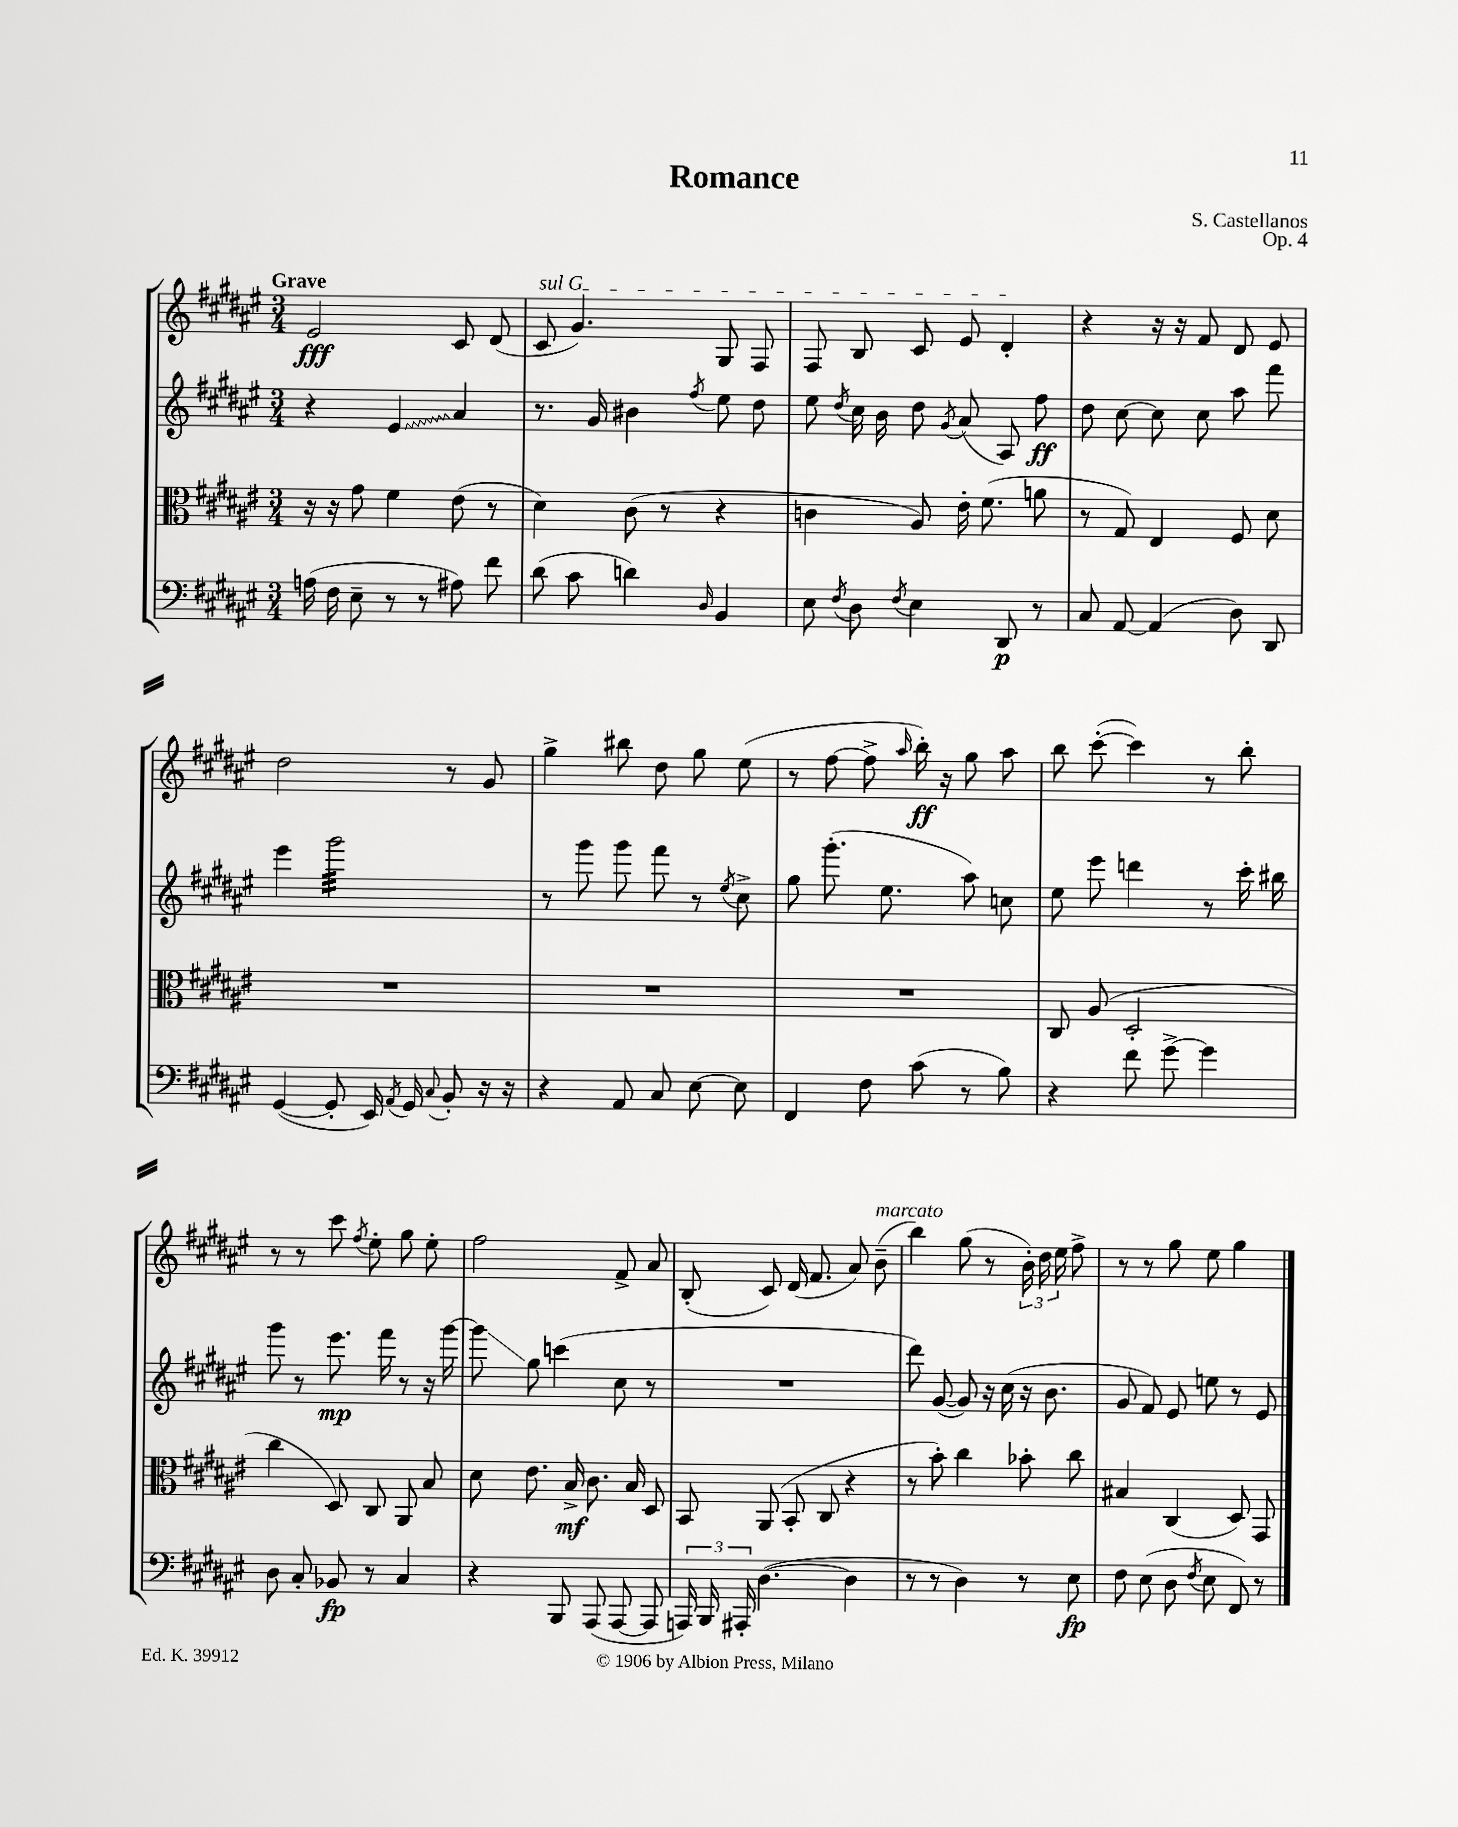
\header { title = "Romance" composer = "S. Castellanos" opus = "Op. 4" }
<<
\new StaffGroup <<
\new Staff = "s0" {
    \clef treble \key fis \major \numericTimeSignature \time 3/4 \tempo "Grave"
    \autoBeamOff eis'2\fff cis'8 dis'8( |
    \once \override TextSpanner.bound-details.left.text = \markup { \italic "sul G" } cis'8\startTextSpan gis'4.) gis8 fis8 |
    fis8 b8 cis'8 eis'8 dis'4-.\stopTextSpan |
    r4 r16 r16 fis'8 dis'8 eis'8 |
    dis''2 r8 gis'8 |
    gis''4-> bis''8 dis''8 gis''8 eis''8( |
    r8 fis''8~ fis''8-> \grace { ais''16 } b''16-.\ff) r16 gis''8 ais''8 |
    b''8 cis'''8~-.( cis'''4) r8 b''8-. |
    r8 r8 cis'''8 \acciaccatura { fis''8 } eis''8-. gis''8 eis''8-. |
    fis''2 fis'8-> ais'8 |
    b8-.( cis'8) dis'16( fis'8. ais'8) b'8--^\markup { \italic "marcato" }( |
    b''4) gis''8( r8 \tuplet 3/2 { b'16-.) dis''16 eis''16 } fis''8-> |
    r8 r8 gis''8 eis''8 gis''4 \bar "|." |
}
\new Staff = "s1" {
    \clef treble \key fis \major \numericTimeSignature \time 3/4
    \autoBeamOff r4 \once \override Glissando.style = #'zigzag eis'4\glissando ais'4 |
    r8. gis'16 bis'4 \acciaccatura { fis''8 } eis''8 dis''8 |
    eis''8 \acciaccatura { dis''8 } cis''16 b'16 dis''8 \acciaccatura { gis'8 } ais'8( ais8) fis''8\ff |
    dis''8 cis''8~ cis''8 cis''8 ais''8 fis'''8 |
    eis'''4 gis'''2:32 |
    r8 gis'''8 gis'''8 fis'''8 r8 \acciaccatura { eis''8 } cis''8-> |
    gis''8 gis'''8.-.( eis''8. ais''8) c''8 |
    eis''8 eis'''8 d'''4 r8 cis'''16-. bis''16 |
    gis'''8 r8 eis'''8.\mp fis'''16 r8 r16 gis'''16~ |
    gis'''8\glissando gis''8 c'''4( cis''8 r8 |
    R2. |
    dis'''8) gis'8~( gis'8) r16 cis''16( r16 b'8. |
    gis'8 fis'8) eis'8 e''8 r8 eis'8 \bar "|." |
}
\new Staff = "s2" {
    \clef alto \key fis \major \numericTimeSignature \time 3/4
    \autoBeamOff r16 r16 gis'8 fis'4 eis'8( r8 |
    dis'4) cis'8( r8 r4 |
    c'4 ais8) eis'16-. fis'8.( a'8 |
    r8 gis8) eis4 fis8 dis'8 |
    R2. |
    R2. |
    R2. |
    cis8 ais8( dis2-. |
    cis''4 dis8) cis8 ais,8 b8 |
    dis'8 eis'8. b16->\mf cis'8. b16 dis8 |
    b,8 ais,8( b,8-. cis8 r4 |
    r8 b'8-.) cis''4 bes'8-. cis''8 |
    bis4 cis4( dis8) gis,8 \bar "|." |
}
\new Staff = "s3" {
    \clef bass \key fis \major \numericTimeSignature \time 3/4
    \autoBeamOff a16( fis16 eis8-- r8 r8 ais8) fis'8 |
    dis'8( cis'8 d'4) \grace { dis16 } b,4 |
    eis8 \acciaccatura { fis8 } dis8 \acciaccatura { fis8 } eis4 dis,8\p r8 |
    cis8 ais,8~ ais,4( dis8) dis,8 |
    gis,4~( gis,8-. eis,16) \acciaccatura { ais,8 } gis,16 \appoggiatura { cis8 } b,8-. r16 r16 |
    r4 ais,8 cis8 eis8~ eis8 |
    fis,4 fis8 cis'8( r8 b8) |
    r4 fis'8 gis'8~-> gis'4 |
    dis8 cis8-. bes,8\fp r8 cis4 |
    r4 b,,8 ais,,8( ais,,8~ ais,,8 |
    \tuplet 3/2 { a,,16) b,,16 ais,,16-. } dis4.~( dis4 |
    r8 r8 dis4) r8 eis8\fp |
    fis8 eis8( dis8 \acciaccatura { fis8 } eis8 fis,8) r8 \bar "|." |
}
>>
>>
\layout { \context { \Score \remove "Bar_number_engraver" } }
